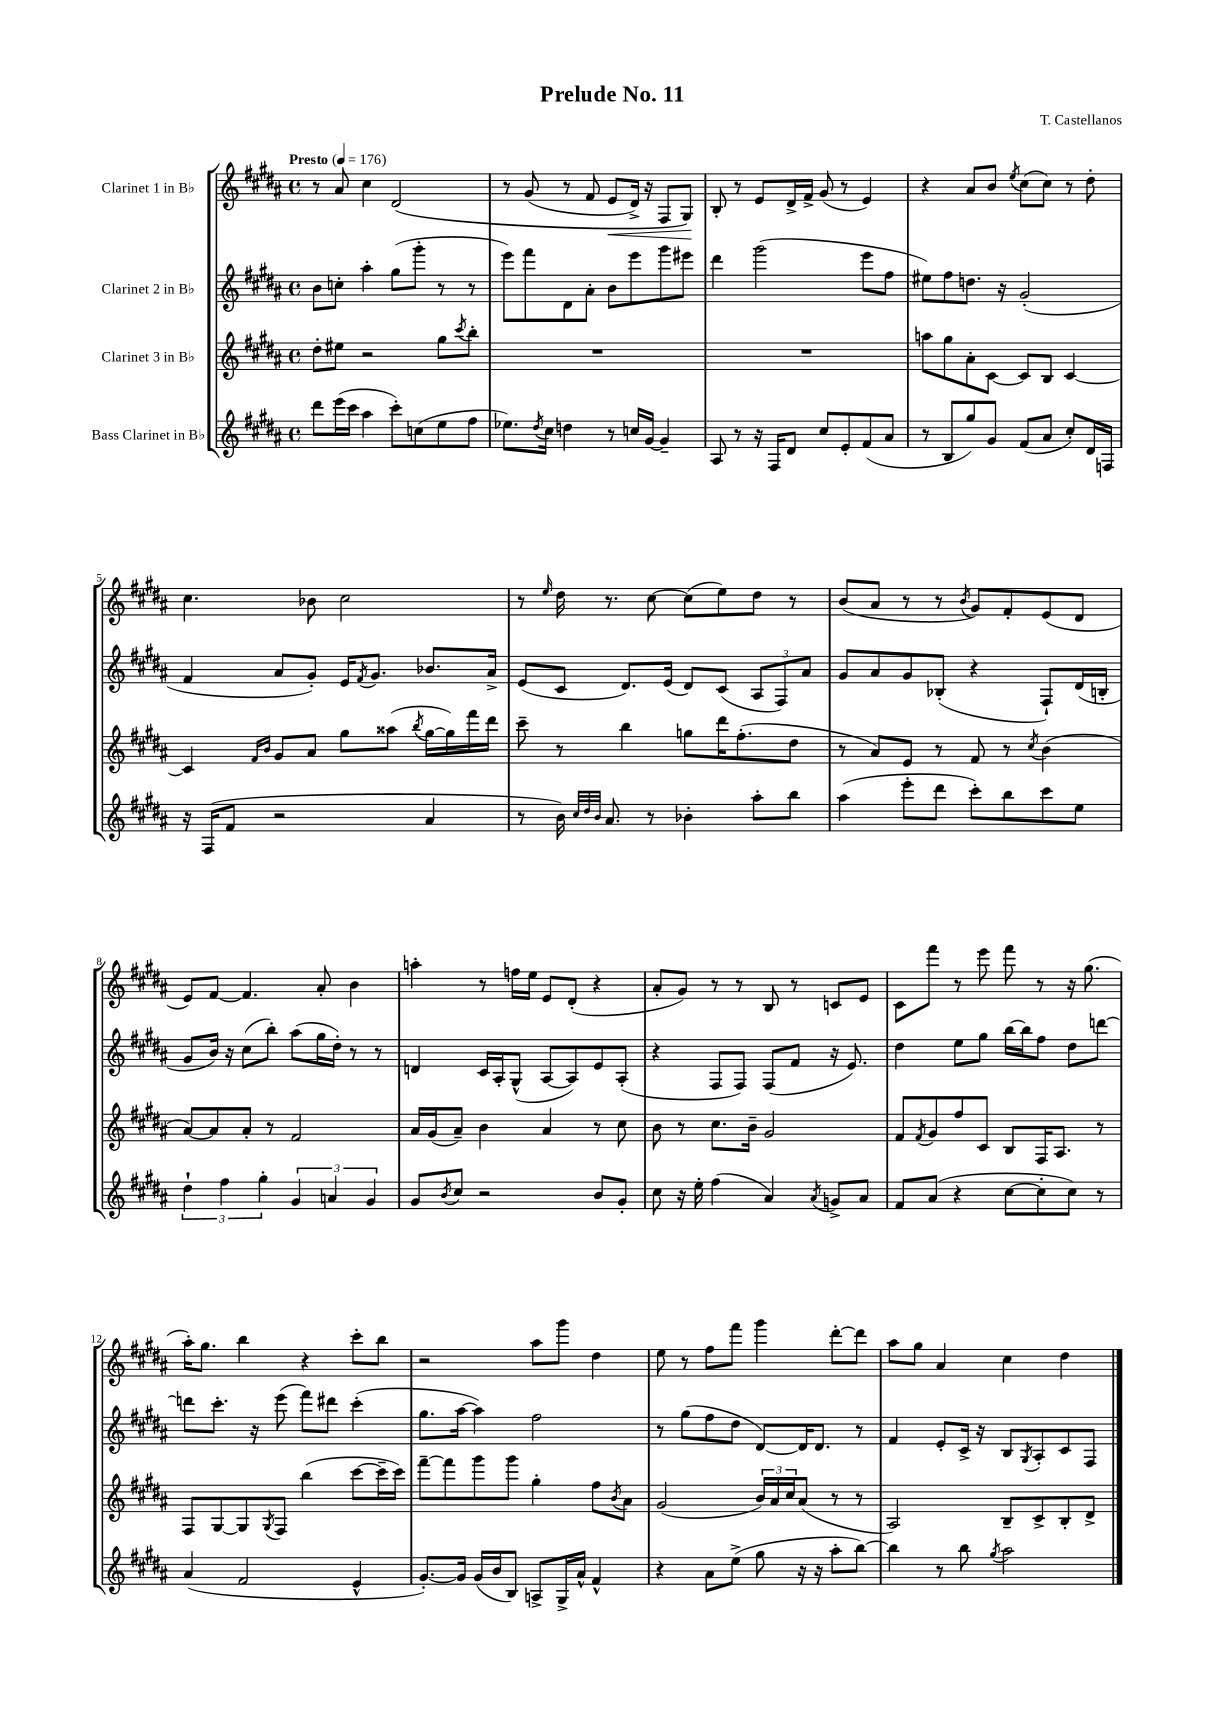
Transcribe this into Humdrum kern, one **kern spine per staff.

**kern	**kern	**kern	**kern
*staff4	*staff3	*staff2	*staff1
*clefG2	*clefG2	*clefG2	*clefG2
*k[f#c#g#d#a#]	*k[f#c#g#d#a#]	*k[f#c#g#d#a#]	*k[f#c#g#d#a#]
*M4/4	*M4/4	*M4/4	*M4/4
*met(c)	*met(c)	*met(c)	*met(c)
*MM176	*MM176	*MM176	*MM176
8ddd#\L	8dd#'\L	8b\L	8r
(16eee\L	8ee#\J	8cc'\J	8a#/
16ccc#\JJ	.	.	.
4aa#\	2r	4aa#'\	4cc#\
8ccc#'\L)	.	(8gg#\L	&(2d#/
(8cc\	.	8ggg#'\J	.
8ee\	8gg#\L	8r	.
.	8qccc#/	.	.
8ff#\J	8bb'\J	8r	.
=	=	=	=
8.ee-\L)	1r	8eee\L)	8r
.	.	8fff#\	(8g#/
8qdd#/	.	.	.
16cc#\Jk	.	.	.
4dd\	.	8d#\	8r
.	.	8a#'\J	8f#/
8r	.	8b\L	8e/L
16cc/LL	.	8eee\	16d#^/Jk)
[16g#/JJ	.	.	16r
4g#~/]	.	8ggg#\	8F#/L
.	.	8eee#\J	8G#/J&)
=	=	=	=
8A#/	1r	4ddd#\	8B'/
8r	.	.	8r
16r	.	(2ggg#\	8e/L
16F#/LK	.	.	.
8d#/J	.	.	16d#^/L
.	.	.	16f#^/JJ
8cc#/L	.	.	(8g#/
8e'/	.	.	8r
(8f#/	.	8eee\L	4e/)
8a#/J	.	8ff#\J	.
=	=	=	=
8r	8aa\L	8ee#\L)	4r
8B/L	8gg#\	8ff#\	.
8gg#/)	8a#'\	8.dd\J	8a#/L
8g#/J	[8c#\J	.	8b/J
.	.	16r	.
.	.	.	8qee/
(8f#/L	8c#/]L	(2g#'/	(8cc#\L
8a#/J	8B/J	.	8cc#\J)
8cc#'/L)	[4c#/	.	8r
16d#/L	.	.	8dd#'\
16F/JJ	.	.	.
=	=	=	=
16r	4c#/]	4f#/	4.cc#\
(16F#/LK	.	.	.
8f#/J	.	.	.
.	16qqf#/LL	.	.
.	16qqb/JJ	.	.
2r	8g#/L	8a#/L	.
.	8a#/J	8g#'/J)	8b-\
.	8gg#\L	16e/LK	2cc#\
.	.	8qf#/	.
.	.	8.g#/J	.
.	(8aa##\J	.	.
.	8qbb/	.	.
4a#/	[16gg#\LL	8.b-/L	.
.	16gg#\])	.	.
.	16fff#\	.	.
.	16ddd#\JJ	16a#^/Jk	.
=	=	=	=
8r	8ccc#~\	(8e/L	8r
.	.	.	16qqee/
16b\)	8r	8c#/J	16dd#\
32qqcc#/LLL	.	.	.
32qqdd#/	.	.	.
32qqb/JJJ	.	.	.
8.a#/	.	.	8.r
.	4bb\	8.d#/L)	.
8r	.	.	[8cc#\
.	.	(16e/Jk	.
4b-'\	8gg\L	8d#/L)	(8cc#\]L
.	16ddd#\K	(8c#/J	8ee\)
.	(8.ff#'\	.	.
8aa#'\L	.	12A#/L	8dd#\J
.	.	12F#/)	.
8bb\J	8dd#\J	.	8r
.	.	12a#/J	.
=	=	=	=
(4aa#\	8r	8g#/L	(8b/L
.	8a#/L)	8a#/	8a#/J
8eee'\L	8e/J	8g#/	8r
8ddd#\J	8r	(8B-'/J	8r
.	.	.	8qb/
8ccc#'\L)	8f#/	4r	8g#/L)
8bb\	8r	.	8f#'/
.	8qcc#/	.	.
8ccc#\	(4b\	8F#`/L)	(8e/
8ee\J	.	(16d#/L	8d#/J
.	.	16B'/JJ	.
=	=	=	=
6dd#`\	[8a#/L)	8g#/L	8e/L)
.	8a#/]	16b/Jk)	[8f#/J
6ff#\	.	.	.
.	.	16r	.
.	8a#'/J	(8cc#\L	4.f#/]
6gg#'\	.	.	.
.	8r	8bb'\J)	.
6g#/	2f#/	(8aa#\L	.
.	.	16gg#\L	8a#'/
6a/	.	.	.
.	.	16dd#'\JJ)	.
.	.	8r	4b\
6g#/	.	.	.
.	.	8r	.
=	=	=	=
8g#/L	16a#/LL	4d/	4aa'\
.	(16g#/J	.	.
8qb/	.	.	.
8cc#/J	8a#~/J)	.	.
2r	4b\	16c#/LL	8r
.	.	16A#'/J	.
.	.	(8G#^^/J	16ff\LL
.	.	.	16ee\JJ
.	4a#/	[8A#/L	8e/L
.	.	8A#/])	(8d#'/J
8b/L	8r	8e/	4r
8g#'/J	8cc#\	(8A#'/J	.
=	=	=	=
8cc#\	8b\	4r	8a#'/L
16r	8r	.	8g#/J)
16ee'\	.	.	.
(4ff#\	8.cc#\L	8F#/L	8r
.	.	8F#/J)	8r
.	16b~\Jk	.	.
4a#/)	2g#/	(8F#/L	8B/
.	.	8f#/J	8r
8qa#/	.	.	.
8g^/L	.	16r	8c/L
.	.	8.e/)	.
8a#/J	.	.	8e/J
=	=	=	=
8f#/L	8f#/L	4dd#\	8c#\L
.	8qf#/	.	.
(8a#/J	8g#/	.	8fff#\J
4r	8ff#/	8ee\L	8r
.	8c#/J	8gg#\J	8eee\
[8cc#\L	8B/L	[16bb\LL	8fff#\
.	.	16bb\]J	.
8cc#'\]	16F#/K	8ff#\J	8r
.	8.A#/J	.	.
8cc#\J)	.	8dd#\L	16r
.	.	.	(8.gg#\
8r	8r	[8ddd\J	.
=	=	=	=
(4a#/	8F#/L	8ddd\]L	16aa#'\LK)
.	.	.	8.gg#\J
.	[8G#/	8.ccc#'\J	.
2f#/	8G#/]	.	4bb\
.	.	16r	.
.	8qG#/	.	.
.	8F#/J	(8eee\	.
.	(4bb\	8fff#\L)	4r
.	.	8ddd#\J	.
4e^^/	[8ccc#\L	(4ccc#'\	8ccc#'\L
.	16ccc#~\]L	.	8bb\J
.	16ccc#\JJ)	.	.
=	=	=	=
[8.g#'/L)	[8fff#~\L	8.gg#\L	2r
.	8fff#\]	.	.
16g#/]Jk	.	[16aa#\Jk	.
(16g#/LL	8ggg#\	4aa#\])	.
16b/J	.	.	.
8B/J)	8ggg#\J	.	.
8A^/L	4gg#'\	2ff#\	8aa#\L
16G#^/L	.	.	8ggg#\J
16a#^^/JJ	.	.	.
4f#^^/	8ff#\L	.	4dd#\
.	8qb/	.	.
.	8a#\J	.	.
=	=	=	=
4r	(2g#/	8r	8ee\
.	.	(8gg#\L	8r
8a#\L	.	8ff#\	8ff#\L
(8ee^\J	.	8dd#\J	8fff#\J
8gg#\	24b/LL)	[8d#/L)	4ggg#\
.	24a#/	.	.
.	24cc#/J	.	.
16r	(8a#/J	16d#/]K	.
16r	.	8.d#/J	.
8aa#'\L	8r	.	[8ddd#'\L
[8bb\J)	8r	8r	8ddd#\]J
=	=	=	=
4bb\]	2A#/)	4f#/	8aa#\L
.	.	.	8gg#\J
8r	.	8e'/L	4a#/
8bb\	.	16c#^/Jk	.
.	.	16r	.
8qgg#/	.	.	.
2aa#\	8B~/L	8B/L	4cc#\
.	.	8qG#/	.
.	8c#^/	8A#'/	.
.	8B'/	8c#/	4dd#\
.	8d#^/J	8F#/J	.
==	==	==	==
*-	*-	*-	*-
